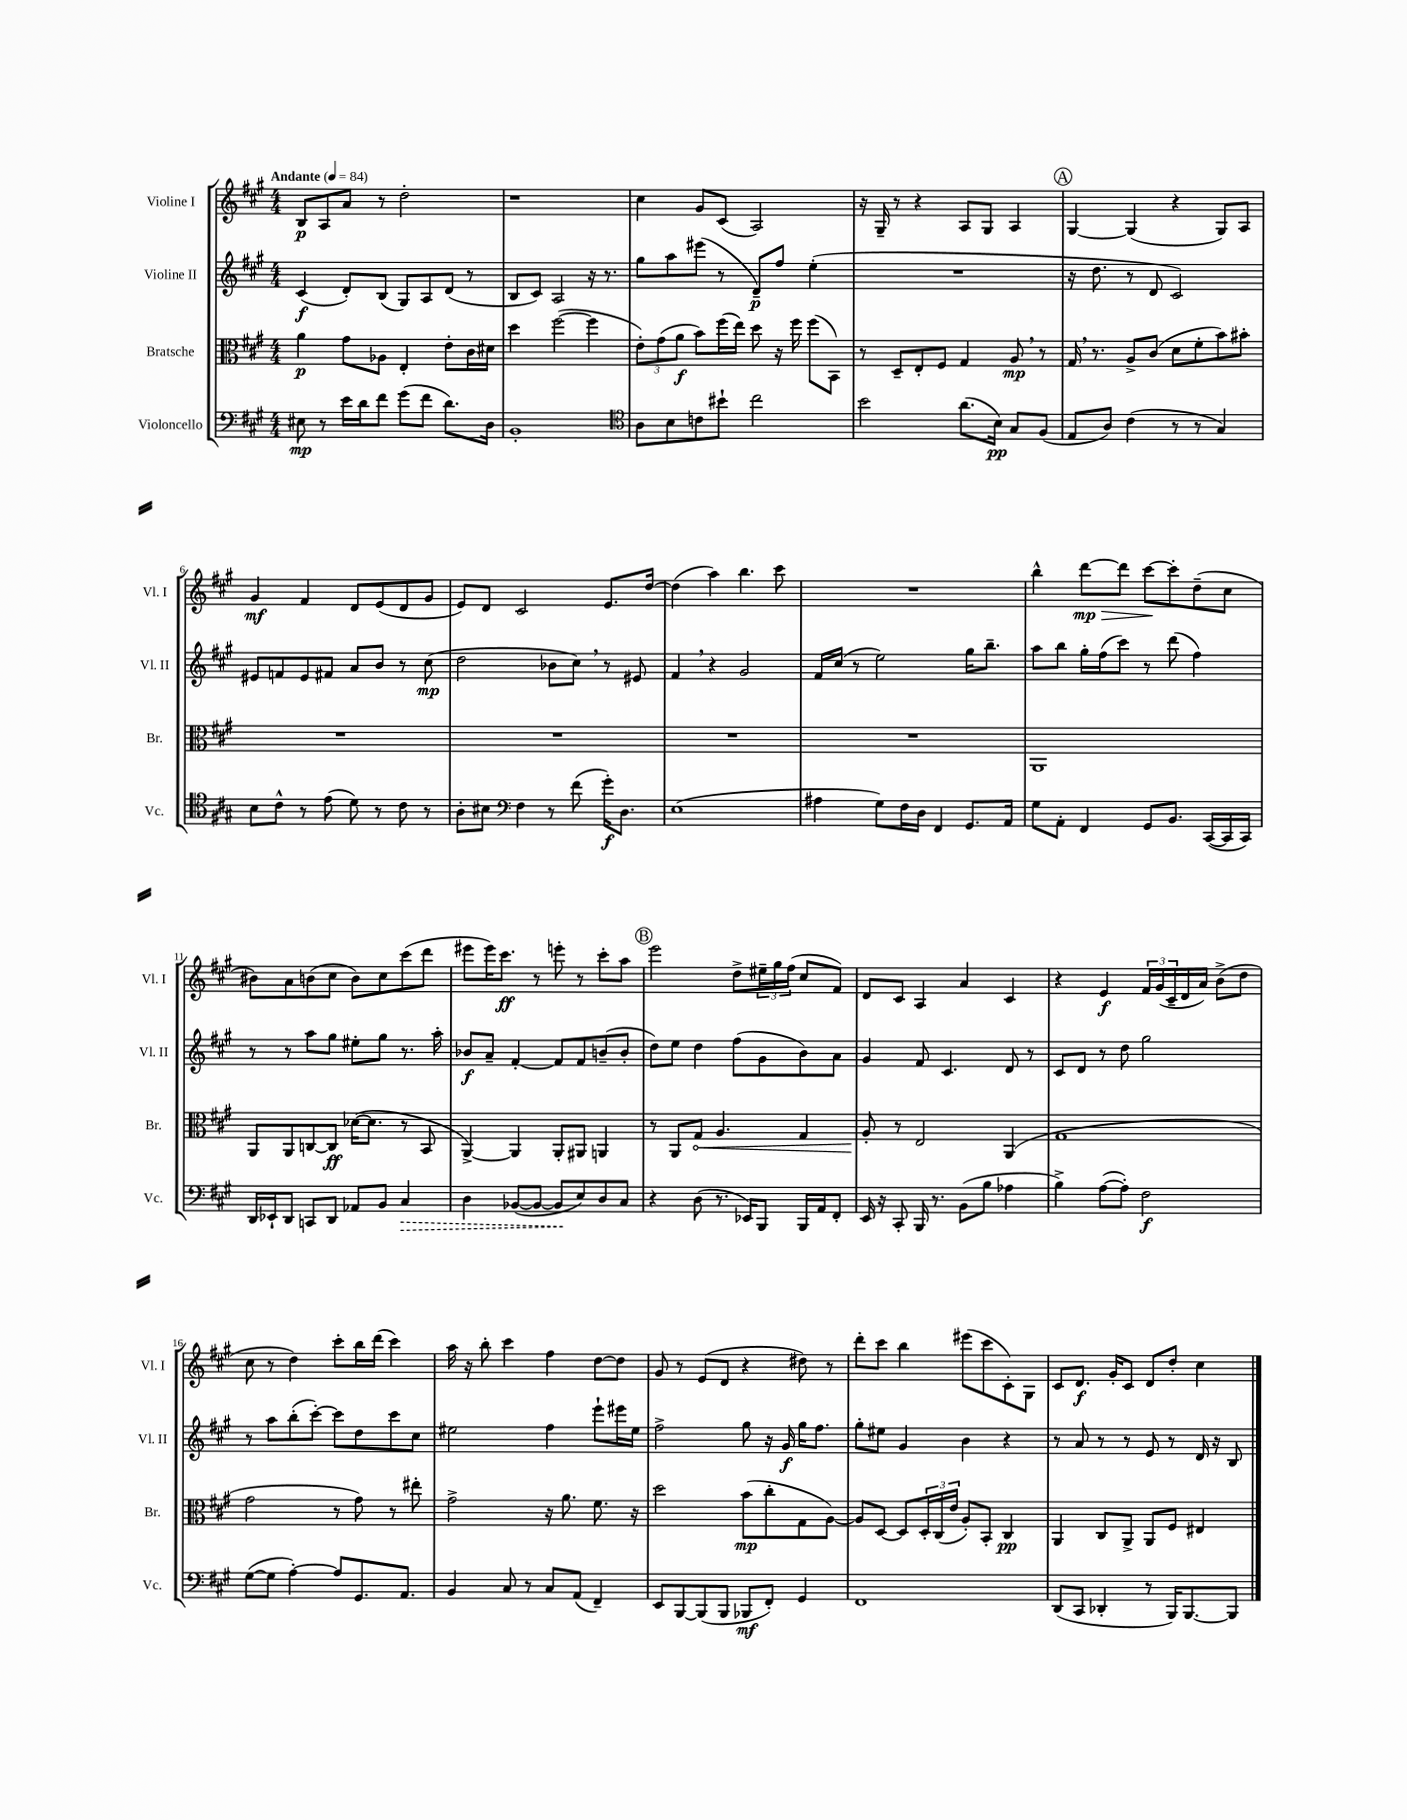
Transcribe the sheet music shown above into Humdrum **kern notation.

**kern	**dynam	**kern	**dynam	**kern	**dynam	**kern	**dynam
*part4	*part4	*part3	*part3	*part2	*part2	*part1	*part1
*staff4	*staff4	*staff3	*staff3	*staff2	*staff2	*staff1	*staff1
*I"Violoncello	*	*I"Bratsche	*	*I"Violine II	*	*I"Violine I	*
*I'Vc.	*	*I'Br.	*	*I'Vl. II	*	*I'Vl. I	*
*clefF4	*	*clefC3	*	*clefG2	*	*clefG2	*
*k[f#c#g#]	*	*k[f#c#g#]	*	*k[f#c#g#]	*	*k[f#c#g#]	*
*M4/4	*	*M4/4	*	*M4/4	*	*M4/4	*
*MM84	*	*MM84	*	*MM84	*	*MM84	*
=1	=1	=1	=1	=1	=1	=1	=1
!	!	!	!	!	!	!LO:TX:a:B:t=Andante	!
8E#X\	mp	4a\	p	(4c#/	f	8B/L	p
8r	.	.	.	.	.	8A/	.
16e\LL	.	8g#\L	.	8d'/L)	.	8a/J	.
16d\J	.	.	.	.	.	.	.
8f#\J	.	8A-X\J	.	(8B/J	.	8r	.
(8g#\L	.	4E'/	.	8G#/L)	.	2dd'\	.
8f#\J	.	.	.	8A/	.	.	.
8.d\L)	.	8e'\L	.	(8d/J	.	.	.
.	.	16c#\L	.	8r	.	.	.
16D\Jk	.	16d#X\JJ	.	.	.	.	.
=2	=2	=2	=2	=2	=2	=2	=2
1BB'	.	4dd\	.	8B/L	.	1r	.
.	.	.	.	8c#/J)	.	.	.
.	.	([2ff#\	.	2A/	.	.	.
.	.	4ff#\]	.	16r	.	.	.
.	.	.	.	8.r	.	.	.
=3	=3	=3	=3	=3	=3	=3	=3
*clefC4	*	*	*	*	*	*	*
8A\L	.	12e'\L)	.	8gg#\L	.	4cc#\	.
.	.	(12g#\	.	.	.	.	.
8B\	.	.	.	8aa\	.	.	.
.	.	12a\J	f	.	.	.	.
8cn\	.	8b\L)	.	(8eee#X\J	.	8g#/L	.
8b#X`\J	.	(16ff#\L	.	8r	.	(8c#/J	.
.	.	16ee\JJ)	.	.	.	.	.
2cc#\	.	8dd\	.	8d~/L)	p	2A/)	.
.	.	16r	.	8ff#/J	.	.	.
.	.	16ff#\	.	.	.	.	.
.	.	(8ff#\L	.	(4ee'\	.	.	.
.	.	8BB\J)	.	.	.	.	.
=4	=4	=4	=4	=4	=4	=4	=4
2b\	.	8r	.	1r	.	16r	.
.	.	.	.	.	.	16G#~/	.
.	.	8D~/L	.	.	.	8r	.
.	.	8E'/	.	.	.	4r	.
.	.	8F#/J	.	.	.	.	.
(8.a\L	.	4G#/	.	.	.	8A/L	.
.	.	.	.	.	.	8G#/J	.
16B\Jk)	pp	.	.	.	.	.	.
8G#/L	.	8A,/	mp	.	.	4A/	.
(8F#/J	.	8r	.	.	.	.	.
!!LO:REH:place=s1:t=A
=5	=5	=5	=5	=5	=5	=5	=5
8E/L	.	16G#,/	.	16r	.	[4G#/	.
.	.	8.r	.	8.dd\	.	.	.
8A/J)	.	.	.	.	.	.	.
(4c#\	.	8A^/L	.	8r	.	(4G#/]	.
.	.	(8c#/J	.	8d/	.	.	.
8r	.	8d\L	.	2c#/)	.	4r	.
8r	.	8f#'\	.	.	.	.	.
4G#/)	.	8b\)	.	.	.	8G#/L)	.
.	.	8b#X'\J	.	.	.	8A/J	.
!!LO:LB:g=z
=6	=6	=6	=6	=6	=6	=6	=6
8B\L	.	1r	.	8e#X/L	.	4g#/	mf
8c#^^\J	.	.	.	8fn/	.	.	.
8r	.	.	.	8e#/	.	4f#/	.
(8e\	.	.	.	8f#X/J	.	.	.
8d\)	.	.	.	8a/L	.	8d/L	.
8r	.	.	.	8b/J	.	(8e/	.
8c#\	.	.	.	8r	.	8d/	.
8r	.	.	.	(8cc#\	mp	8g#/J	.
=7	=7	=7	=7	=7	=7	=7	=7
8A'\L	.	1r	.	2dd\	.	8e/L)	.
8B#X\J	.	.	.	.	.	8d/J	.
*clefF4	*	*	*	*	*	*	*
4F#\	.	.	.	.	.	2c#/	.
8r	.	.	.	8b-X\L	.	.	.
(8f#\	.	.	.	8cc#,\J)	.	.	.
16g#'\KL)	f	.	.	8r	.	8.e/L	.
8.D\J	.	.	.	.	.	.	.
.	.	.	.	8e#X/	.	.	.
.	.	.	.	.	.	[16dd/Jk	.
=8	=8	=8	=8	=8	=8	=8	=8
(1E	.	1r	.	4f#,/	.	(4dd\]	.
.	.	.	.	4r	.	4aa\)	.
.	.	.	.	2g#/	.	4.bb\	.
.	.	.	.	.	.	8ccc#\	.
=9	=9	=9	=9	=9	=9	=9	=9
4A#X\	.	1r	.	16f#/LL	.	1r	.
.	.	.	.	(16cc#/JJ	.	.	.
.	.	.	.	8r	.	.	.
8G#\L)	.	.	.	2ee\)	.	.	.
16F#\L	.	.	.	.	.	.	.
16D\JJ	.	.	.	.	.	.	.
4FF#/	.	.	.	.	.	.	.
8.GG#/L	.	.	.	16gg#\KL	.	.	.
.	.	.	.	8.bb~\J	.	.	.
16AA/Jk	.	.	.	.	.	.	.
=10	=10	=10	=10	=10	=10	=10	=10
8G#\L	.	1AA	.	8aa\L	.	4bb^^\	.
8AA'\J	.	.	.	8bb\J	.	.	.
!	!	!	!	!	!	!	!LO:HP:b
4FF#/	.	.	.	16gg#'\LL	.	[8ddd\L	> mp
.	.	.	.	(16ff#\J	.	.	.
.	.	.	.	8ccc#\J)	.	8ddd\J]	.
8GG#/L	.	.	.	8r	.	[8ccc#\L	.
8.BB/J	.	.	.	(8ddd\	.	8ccc#'\]	]
.	.	.	.	4ff#\)	.	(8dd~\	.
([16CC#/LL	.	.	.	.	.	.	.
16CC#/]	.	.	.	.	.	8cc#\J	.
16CC#/JJ)	.	.	.	.	.	.	.
!!LO:LB:g=z
=11	=11	=11	=11	=11	=11	=11	=11
16DD/LL	.	8AA/L	.	8r	.	8b#X\L)	.
16EE-X`/J	.	.	.	.	.	.	.
8DD/J	.	8AA/	.	8r	.	8a\	.
8CCn/L	.	[8Cn/	.	8aa\L	.	(8bn\	.
8DD/J	.	8C/J]	ff	8gg#\J	.	8cc#\J	.
8AA-X/L	.	([16d-X\KL	.	8ee#X'\L	.	8b\L)	.
.	.	8.d-\J]	.	.	.	.	.
8BB/J	.	.	.	8gg#\J	.	8cc#\	.
!	!LO:HP:b	!	!	!	!	!	!
4C#/	>	8r	.	8.r	.	(8ccc#\	.
.	.	8BB/	.	.	.	8ddd\J	.
.	.	.	.	16aa'\	.	.	.
=12	=12	=12	=12	=12	=12	=12	=12
4D\	.	[4AA^/)	.	8b-X/L	f	8eee#X\L	.
.	.	.	.	8a~/J	.	16eee#\K)	.
.	.	.	.	.	.	8.ccc#\J	ff
([8BB-X/L	.	4AA/]	.	[4f#'/	.	.	.
8BB-/J_	.	.	.	.	.	8r	.
8BB-/L]	.	8AA'/L	.	8f#/L]	.	8eeen'\	.
8E/)	]	8AA#X/J	.	8f#/	.	8r	.
8D/	.	4AAn/	.	(8bn~/	.	8ccc#'\L	.
8C#/J	.	.	.	8b'/J	.	8aa\J	.
!!LO:REH:place=s1:t=B
=13	=13	=13	=13	=13	=13	=13	=13
4r	.	8r	.	8dd\L)	.	2eee\	.
.	.	8AA/L	.	8ee\J	.	.	.
!	!	!	!LO:HP:b	!	!	!	!
(8D\	.	8G#/J	<	4dd\	.	.	.
8.r	.	4.A/	.	.	.	.	.
.	.	.	.	(8ff#\L	.	8dd^\L	.
16EE-X/KL)	.	.	.	.	.	.	.
8BBB/J	.	.	.	8g#\	.	24ee#X~\L	.
.	.	.	.	.	.	24gg#\	.
.	.	.	.	.	.	(24ff#\JJ	.
16BBB/LL	.	4G#/	.	8b\)	.	8cc#/L	.
16AA/J	.	.	.	.	.	.	.
8FF#'/J	.	.	.	8a\J	.	8f#/J)	.
=14	=14	=14	=14	=14	=14	=14	=14
16EE/	.	8A'/	.	4g#/	.	8d/L	.
16r	.	.	.	.	.	.	.
8CC#'/	.	8r	[	.	.	8c#/J	.
16BBB/	.	2E/	.	8f#/	.	4A/	.
8.r	.	.	.	.	.	.	.
.	.	.	.	4.c#/	.	.	.
(8BB\L	.	.	.	.	.	4a/	.
8B\J	.	.	.	.	.	.	.
4A-X\	.	(4AA/	.	8d/	.	4c#/	.
.	.	.	.	8r	.	.	.
=15	=15	=15	=15	=15	=15	=15	=15
4B^\)	.	1G#	.	8c#/L	.	4r	.
.	.	.	.	8d/J	.	.	.
([8A\L	.	.	.	8r	.	4e/	f
8A'\J])	.	.	.	8dd\	.	.	.
2F#\	f	.	.	2gg#\	.	24f#/LL	.
.	.	.	.	.	.	(24g#/	.
.	.	.	.	.	.	24c#~/	.
.	.	.	.	.	.	16d/	.
.	.	.	.	.	.	16a/JJ)	.
.	.	.	.	.	.	(8b^\L	.
.	.	.	.	.	.	8dd\J	.
!!LO:LB:g=z
=16	=16	=16	=16	=16	=16	=16	=16
([8G#\L	.	2g#\	.	8r	.	8cc#\	.
8G#\J]	.	.	.	8aa\L	.	8r	.
[4A'\)	.	.	.	(8bb'\	.	4dd\)	.
.	.	.	.	[8ccc#'\J)	.	.	.
8A/L]	.	8r	.	8ccc#\L]	.	8ccc#'\L	.
8.GG#/	.	8g#\)	.	8dd\	.	16bb\L	.
.	.	.	.	.	.	(16ddd\JJ	.
.	.	8r	.	8ccc#\	.	4ccc#\)	.
8.AA/J	.	.	.	.	.	.	.
.	.	8ee#X'\	.	8cc#\J	.	.	.
=17	=17	=17	=17	=17	=17	=17	=17
4BB/	.	2g#^\	.	2ee#X\	.	16aa\	.
.	.	.	.	.	.	16r	.
.	.	.	.	.	.	8bb'\	.
8C#/	.	.	.	.	.	4ccc#\	.
8r	.	.	.	.	.	.	.
8C#/L	.	16r	.	4ff#\	.	4ff#\	.
.	.	8.a\	.	.	.	.	.
(8AA/J	.	.	.	.	.	.	.
4FF#~/)	.	8.f#\	.	8eee`\L	.	[8dd\L	.
.	.	.	.	16eee#X\L	.	8dd\J]	.
.	.	16r	.	16ee#\JJ	.	.	.
=18	=18	=18	=18	=18	=18	=18	=18
8EE/L	.	2dd\	.	2ff#^\	.	8g#/	.
[8BBB/	.	.	.	.	.	8r	.
(8BBB/]	.	.	.	.	.	(8e/L	.
8BBB/J	.	.	.	.	.	8d/J	.
8BBB-X/L	mf	(8b\L	mp	8gg#\	.	4r	.
8FF#'/J)	.	8cc#'\	.	16r	.	.	.
.	.	.	.	16g#/	f	.	.
4GG#/	.	8G#\	.	16gg#\KL	.	8dd#X\)	.
.	.	.	.	8.ff#\J	.	.	.
.	.	[8A\J)	.	.	.	8r	.
=19	=19	=19	=19	=19	=19	=19	=19
1FF#	.	8A/L]	.	8gg#'\L	.	8ddd'\L	.
.	.	[8D/J	.	8ee#X\J	.	8ccc#\J	.
.	.	8D/L]	.	4g#/	.	4bb\	.
.	.	24D'/L	.	.	.	.	.
.	.	(24C#/	.	.	.	.	.
.	.	24e/JJ	.	.	.	.	.
.	.	8A'/L)	.	4b\	.	(8eee#X\L	.
.	.	8BB'/J	.	.	.	8ccc#\	.
.	.	4C#/	pp	4r	.	8c#'\)	.
.	.	.	.	.	.	8G#\J	.
=20	=20	=20	=20	=20	=20	=20	=20
(8DD/L	.	4AA/	.	8r	.	8c#/L	.
8CC#/J	.	.	.	8a/	.	8.d/J	f
4DD-X'/	.	8C#/L	.	8r	.	.	.
.	.	.	.	.	.	16g#'/KL	.
.	.	8AA^/J	.	8r	.	8c#/J	.
8r	.	8AA/L	.	8e/	.	8d/L	.
16BBB/KL)	.	8F#/J	.	8r	.	8dd'/J	.
[8.BBB/	.	.	.	.	.	.	.
.	.	4E#X/	.	16d/	.	4cc#\	.
.	.	.	.	16r	.	.	.
8BBB/J]	.	.	.	8B/	.	.	.
==	==	==	==	==	==	==	==
*-	*-	*-	*-	*-	*-	*-	*-
